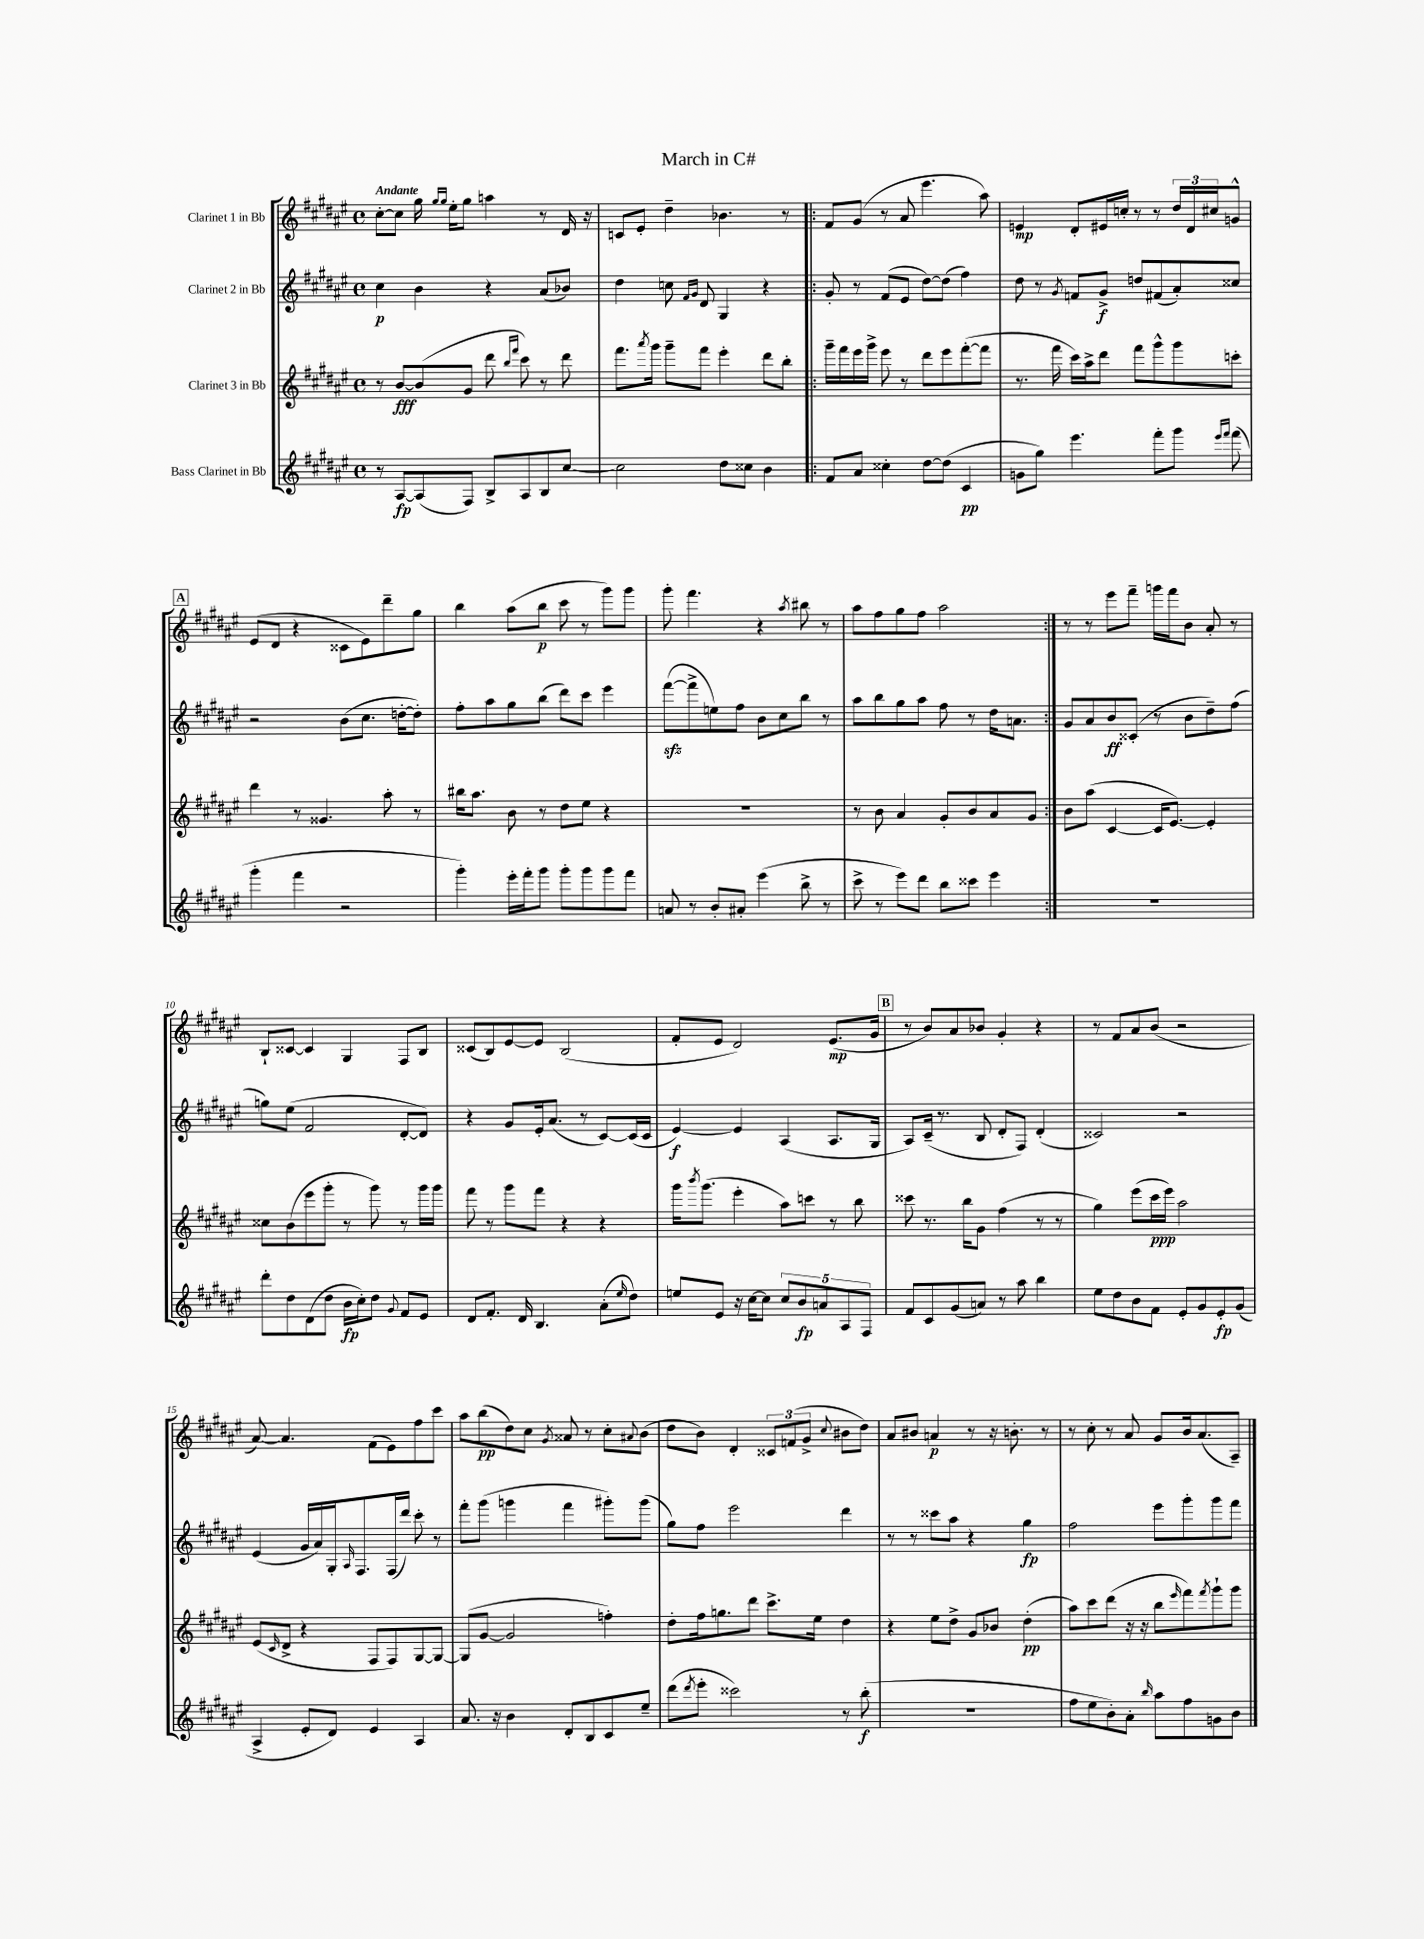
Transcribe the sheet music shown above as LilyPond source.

\header { title = "March in C#" }
<<
\new StaffGroup <<
\new Staff = "s0" \with { instrumentName = "Clarinet 1 in Bb" } {
    \clef treble \key fis \major \defaultTimeSignature \time 4/4 \tempo "Andante"
    cis''8~-. cis''8 gis''16 \grace { gis''16 gis''16 } eis''16-. gis''8 a''4 r8 dis'16 r16 |
    c'8 eis'8-. dis''4-- bes'4. r8 |
    \repeat volta 2 { fis'8 gis'8( r8 ais'8 eis'''4. ais''8) |
    e'4\mp dis'8-. eis'16 c''16-. r8 r8 \tuplet 3/2 { dis''16 dis'16 cis''16 } g'8-^ |
    \mark \markup { \box "A" } eis'8( dis'8 r4 cisis'8 eis'8) dis'''8-- gis''8 |
    b''4 ais''8( b''8\p cis'''8 r8 gis'''8) gis'''8 |
    gis'''8-. fis'''4. r4 \acciaccatura { ais''8 } bis''8 r8 |
    ais''8 fis''8 gis''8 fis''8 ais''2 | }
    r8 r8 eis'''8 fis'''8-- g'''16 fis'''16 b'8 ais'8-. r8 |
    b8-! cisis'8~ cisis'4 gis4 fis8 b8 |
    cisis'8( b8) eis'8~ eis'8 b2( |
    fis'8-. eis'8 dis'2) eis'8.\mp( gis'16 |
    \mark \markup { \box "B" } r8 b'8) ais'8 bes'8 gis'4-. r4 |
    r8 fis'8 ais'8 b'8( r2 |
    ais'8~) ais'4. fis'8( eis'8) fis''8 cis'''8 |
    ais''8 b''8\pp( dis''8) cis''8 \acciaccatura { gis'8 } aisis'8 r8 cis''8-. \appoggiatura { ais'8 } b'8( |
    dis''8 b'8) dis'4-. \tuplet 3/2 { cisis'8 f'8( gis'8-> } \appoggiatura { cis''8 } bis'8 dis''8) |
    ais'8 bis'8 a'4\p r8 r16 b'8.-. r8 |
    r8 cis''8-. r8 ais'8 gis'8 b'16 ais'8.( ais8--) \bar "|." |
}
\new Staff = "s1" \with { instrumentName = "Clarinet 2 in Bb" } {
    \clef treble \key fis \major \defaultTimeSignature \time 4/4
    cis''4\p b'4 r4 ais'8( bes'8) |
    dis''4 c''8 \grace { fis'16 gis'16 } dis'8 gis4 r4 |
    \repeat volta 2 { gis'8-. r8 fis'8( eis'8 dis''8~) dis''8( fis''4) |
    dis''8 r8 \acciaccatura { gis'8 } f'8 gis'8->\f d''8 fis'8( ais'8-.) cisis''8 |
    \mark \markup { \box "A" } r2 b'8( cis''8. d''16~-. d''8-.) |
    fis''8-. ais''8 gis''8 b''8( dis'''8) cis'''8 eis'''4 |
    fis'''8~\sfz( fis'''8-> e''8) fis''8 b'8 cis''8 b''8 r8 |
    ais''8 b''8 gis''8 ais''8 fis''8 r8 dis''16 a'8. | }
    gis'8 ais'8 b'8\ff cisis'8-.( r8 b'8 dis''8--) fis''8( |
    g''8) eis''8( fis'2 dis'8~-. dis'8) |
    r4 gis'8 eis'16-. ais'8.( r8 cis'8~) cis'16( cis'16 |
    eis'4~\f) eis'4 ais4( ais8. gis16 |
    \mark \markup { \box "B" } ais8) cis'16--( r8. b8 dis'8-. fis8) dis'4-.( |
    cisis'2) r2 |
    eis'4( gis'16 ais'16) gis16-. \grace { ais16 } fis8. fis16( dis'''16) cis'''8-. r8 |
    fis'''8-. gis'''8( g'''4 fis'''4 gis'''8-.) gis'''8( |
    gis''8) fis''8 eis'''2 dis'''4 |
    r8 r8 cisis'''8 ais''8 r4 gis''4\fp |
    fis''2 eis'''8 gis'''8-. gis'''8 fis'''8 \bar "|." |
}
\new Staff = "s2" \with { instrumentName = "Clarinet 3 in Bb" } {
    \clef treble \key fis \major \defaultTimeSignature \time 4/4
    r8 b'8~\fff b'8( gis'8 dis'''8 \grace { b''16 fis'''16 } cis'''8) r8 dis'''8 |
    fis'''8. \acciaccatura { ais'''8 } gis'''16 gis'''8-- fis'''8 eis'''4-. dis'''8 b''8-. |
    \repeat volta 2 { gis'''16-- fis'''16 eis'''16 gis'''16-> eis'''8 r8 dis'''8 eis'''8 fis'''8~-.( fis'''8 |
    r8. fis'''16 cis'''16) ais''16-> dis'''8 fis'''8 gis'''8-^ gis'''8 c'''8-. |
    \mark \markup { \box "A" } dis'''4 r8 gisis'4. ais''8-. r8 |
    bis''16 ais''8. b'8 r8 dis''8 eis''8 r4 |
    R1 |
    r8 b'8 ais'4 gis'8-. b'8 ais'8 gis'8 | }
    b'8 ais''8( cis'4~ cis'16 eis'8.~) eis'4-. |
    cisis''8 b'8( eis'''8 gis'''8-. r8 gis'''8) r8 gis'''16 gis'''16 |
    fis'''8 r8 gis'''8 fis'''8 r4 r4 |
    gis'''16 \acciaccatura { b'''8 } gis'''8.( eis'''4-. ais''8) c'''8 r8 b''8 |
    \mark \markup { \box "B" } cisis'''8 r8. b''16 gis'8 fis''4( r8 r8 |
    gis''4) eis'''8( cis'''16\ppp eis'''16) ais''2 |
    eis'8( \grace { cis'16 } dis'8-> r4 fis8 fis8) gis8~ gis8~ |
    gis8( gis'8~ gis'2 f''4-.) |
    dis''8-. fis''16 g''8. dis'''8 cis'''8.-> eis''16 dis''4 |
    r4 eis''8 dis''8-> gis'8 bes'8 dis''4-.\pp( |
    ais''8) cis'''8 dis'''8( r16 r16 b''8 \grace { eis'''16 } fis'''8) \acciaccatura { fis'''8 } gis'''8-! gis'''8 \bar "|." |
}
\new Staff = "s3" \with { instrumentName = "Bass Clarinet in Bb" } {
    \clef treble \key fis \major \defaultTimeSignature \time 4/4
    r8 ais8~\fp ais8( fis8) b8-> ais8 b8 cis''8~ |
    cis''2 dis''8 cisis''8 b'4 |
    \repeat volta 2 { fis'8 ais'8 cisis''4-. dis''8~ dis''8( cis'4\pp |
    g'8 gis''8) eis'''4. fis'''8-. gis'''8 \grace { eis'''16 fis'''16 } fis'''8( |
    \mark \markup { \box "A" } gis'''4-. fis'''4 r2 |
    gis'''4-.) eis'''16-. fis'''16-. gis'''8 gis'''8-. gis'''8 gis'''8 fis'''8 |
    a'8 r8 b'8-. ais'8-. eis'''4( b''8-> r8 |
    cis'''8-> r8 eis'''8) dis'''8 b''8 cisis'''8 eis'''4 | }
    R1 |
    dis'''8-. dis''8 dis'8( dis''8 b'16\fp cis''16-.) dis''8 \appoggiatura { gis'8 } fis'8 eis'8 |
    dis'8 fis'8.-. dis'16 b4. ais'8-.( \grace { eis''16 } dis''8) |
    e''8 eis'8 r16 cis''16~ cis''8 \tuplet 5/4 { cis''8 b'8\fp a'8 ais8 fis8 } |
    \mark \markup { \box "B" } fis'8 cis'8 gis'8( a'8) r8 ais''8 b''4 |
    eis''8 dis''8 b'8 fis'8 eis'8-. gis'8 eis'8-.\fp gis'8( |
    ais4-> eis'8-. dis'8) eis'4 ais4 |
    ais'8. r16 b'4 dis'8-. b8 cis'8 eis''8-- |
    dis'''8( \acciaccatura { dis'''8 } eis'''8-. cisis'''2) r8 b''8-.\f( |
    R1 |
    fis''8 eis''8 b'8-.) ais'8-. \grace { b''16 } ais''8 fis''8 g'8 b'8 \bar "|." |
}
>>
>>
